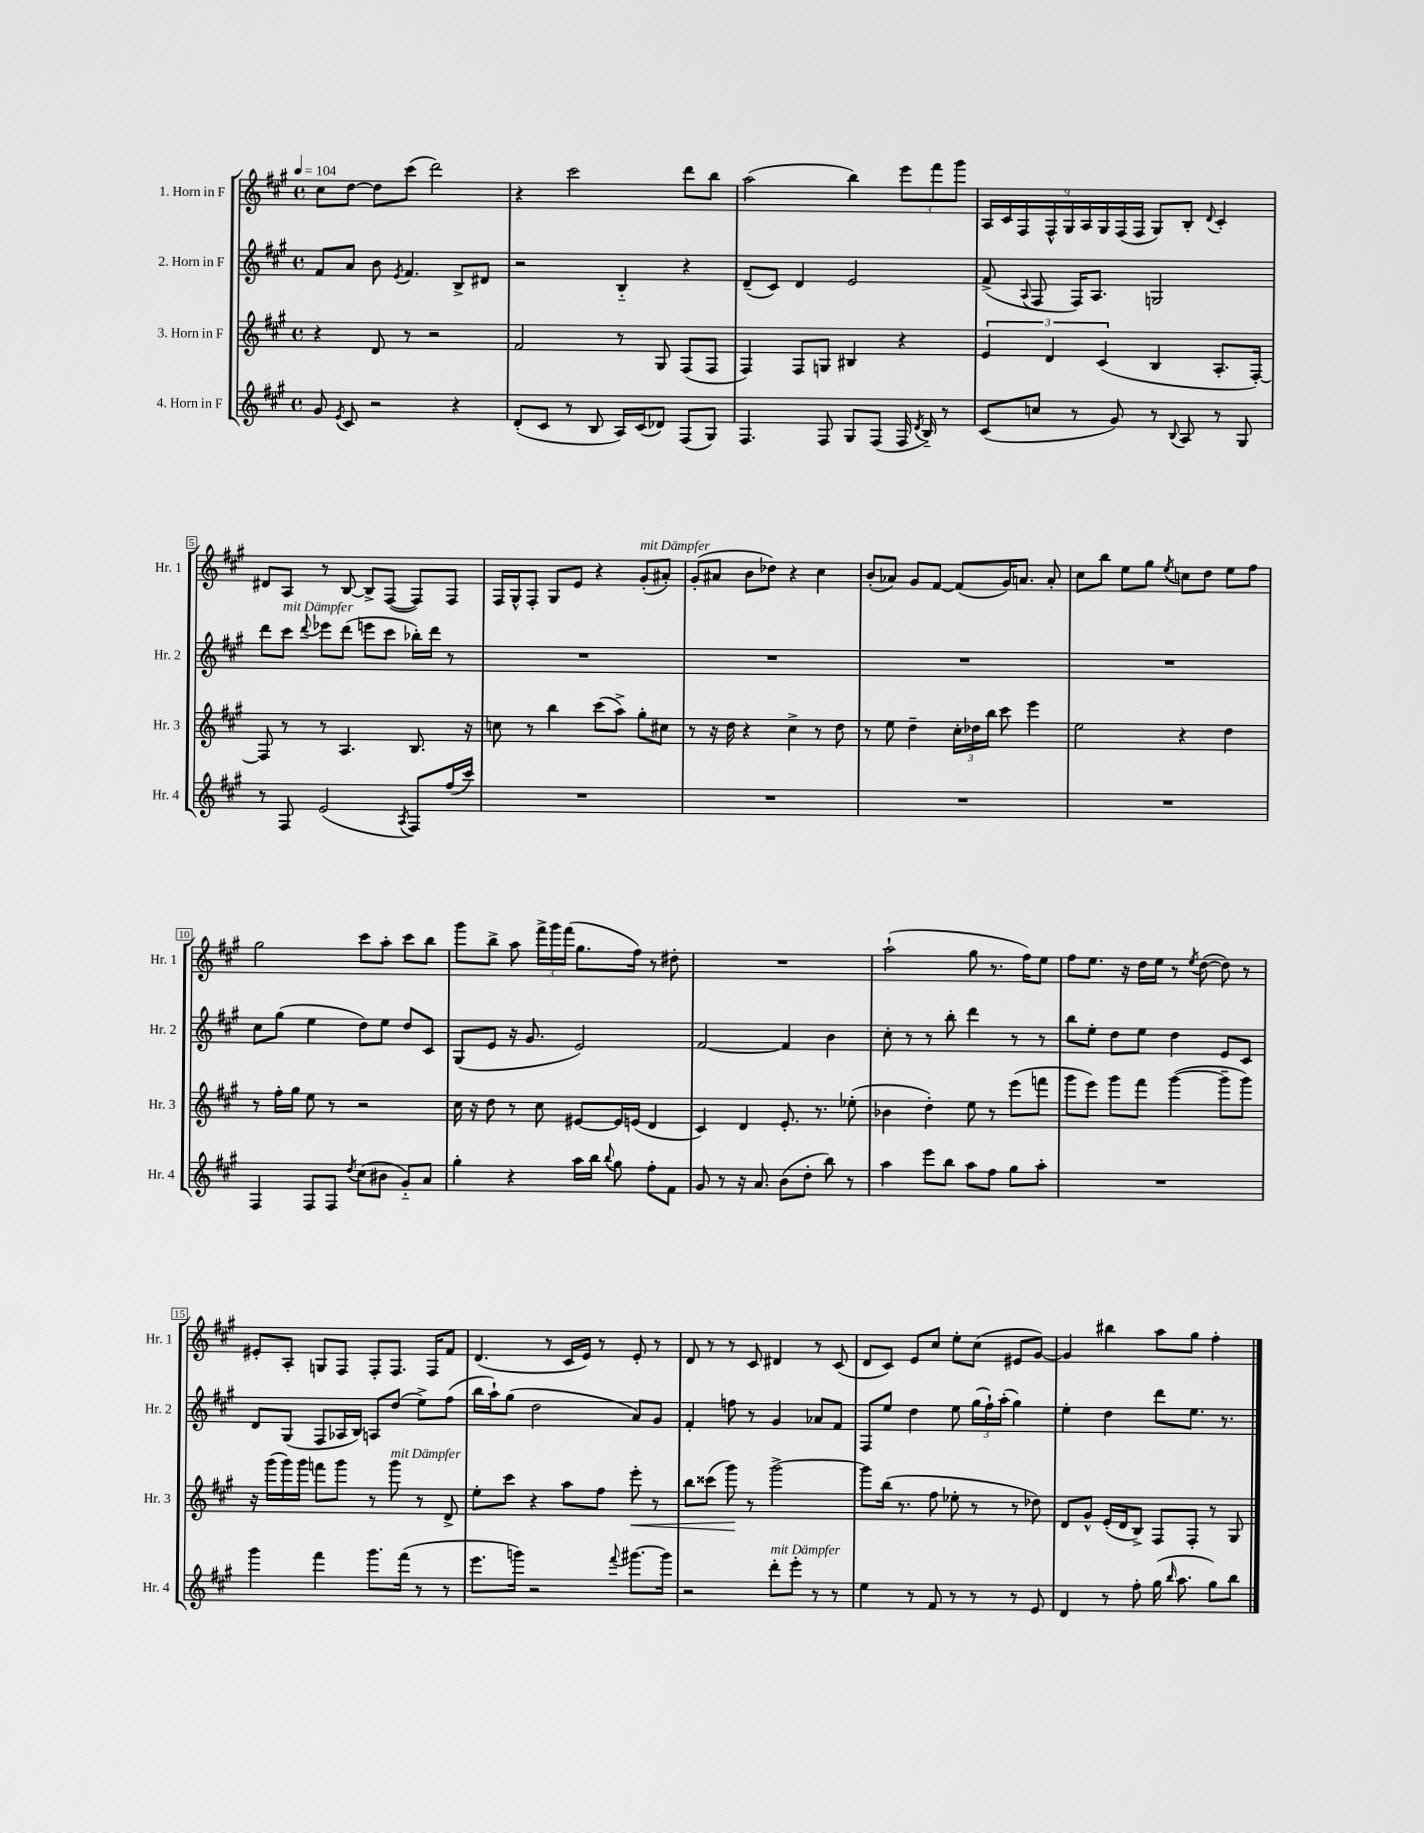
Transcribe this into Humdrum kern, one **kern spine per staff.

**kern	**kern	**dynam	**kern	**kern
*part4	*part3	*part3	*part2	*part1
*staff4	*staff3	*staff3	*staff2	*staff1
*I"4. Horn in F	*I"3. Horn in F	*	*I"2. Horn in F	*I"1. Horn in F
*I'Hr. 4	*I'Hr. 3	*	*I'Hr. 2	*I'Hr. 1
*clefG2	*clefG2	*	*clefG2	*clefG2
*k[f#c#g#]	*k[f#c#g#]	*	*k[f#c#g#]	*k[f#c#g#]
*M4/4	*M4/4	*	*M4/4	*M4/4
*met(c)	*met(c)	*	*met(c)	*met(c)
*MM104	*MM104	*	*MM104	*MM104
=1	=1	=1	=1	=1
8g#/	4r	.	8f#/L	8cc#\L
8qe/	.	.	.	.
8c#/	.	.	8a/J	[8dd\J
2r	8d/	.	8b\	8dd\L]
.	.	.	8qe/	.
.	8r	.	4.f#/	(8ccc#\J
.	2r	.	.	2ddd\)
4r	.	.	8B^/L	.
.	.	.	8d#X/J	.
=2	=2	=2	=2	=2
(8d'/L	2f#/	.	2r	4r
8c#/J	.	.	.	.
8r	.	.	.	2ccc#\
8B/	.	.	.	.
16A/LL)	8r	.	4B/	.
(16c#/J	.	.	.	.
8d-X/J)	8G#/	.	.	.
(8F#/L	(8F#/L	.	4r	8ddd\L
8G#/J)	8F#/J	.	.	8bb\J
=3	=3	=3	=3	=3
4.F#/	4F#/)	.	(8d~/L	(2aa\
.	.	.	8c#/J)	.
.	8F#/L	.	4d/	.
8F#/	8Gn/J	.	.	.
8G#/L	4B#X/	.	2e/	4bb\)
(8F#/J	.	.	.	.
16F#/	4r	.	.	12eee\L
8qd/	.	.	.	.
16B/)	.	.	.	.
.	.	.	.	12fff#\
8r	.	.	.	.
.	.	.	.	12ggg#\J
=4	=4	=4	=4	=4
(8c#/L	6e/	.	(8f#^/	18A/LL
.	.	.	.	18c#/
.	.	.	.	18F#/
.	.	.	8qqA/	.
8ccn/J	.	.	8F#/	.
.	6d/	.	.	18F#^^/
.	.	.	.	18G#/
8r	.	.	16F#/KL)	.
.	.	.	.	18A/
.	.	.	8.A/J	.
.	(6c#/	.	.	18G#/
8g#/)	.	.	.	.
.	.	.	.	(18F#/
.	.	.	.	18F#/JJ
8r	4B/	.	2Gn/	8G#/L)
8qqB/	.	.	.	.
8A/	.	.	.	8B'/J
.	.	.	.	8qqd/
8r	8.A'/L	.	.	4c#'/
8G#/	.	.	.	.
.	[16F#'/Jk)	.	.	.
!!LO:LB:g=z
=5	=5	=5	=5	=5
8r	8F#/]	.	8ddd\L	8d#X/L
!	!	!	!LO:TX:a:i:t=mit Dämpfer	!
8F#/	8r	.	8ccc#\J	8A/J
.	.	.	8qqddd/	.
(2e/	8r	.	8eee-X\L	8r
.	4.A/	.	(8ddd\J	[8B/
.	.	.	8eeen\L	8B^/L]
.	.	.	8ccc#\J	([8F#/J
8qA/	.	.	.	.
8F#/L)	8.B/	.	16bb-X'\LL)	8F#/L])
.	.	.	16ddd\JJ	.
(16ff#/L	.	.	8r	8F#/J
16ccc#/JJ)	16r	.	.	.
=6	=6	=6	=6	=6
1r	8ccn\	.	1r	16F#/LL
.	.	.	.	16G#^^/J
.	8r	.	.	8F#'/J
.	4bb\	.	.	8G#/L
.	.	.	.	8e/J
.	(8ccc#\L	.	.	4r
.	8aa^\J)	.	.	.
!	!	!	!	!LO:TX:a:i:t=mit Dämpfer
.	8gg#'\L	.	.	(8g#'/L
.	8cc#X\J	.	.	8a#X'/J)
=7	=7	=7	=7	=7
1r	8r	.	1r	(8g#'/L
.	16r	.	.	8a#X/J
.	16dd\	.	.	.
.	4r	.	.	8b\L
.	.	.	.	8dd-X\J)
.	4cc#^\	.	.	4r
.	8r	.	.	4cc#\
.	8dd\	.	.	.
=8	=8	=8	=8	=8
1r	8r	.	1r	(8b'/L
.	8ee\	.	.	8a-X/J)
.	4dd~\	.	.	8g#/L
.	.	.	.	[8f#/J
.	24cc#'\LL	.	.	(8f#/L]
.	24dd-X\	.	.	.
.	24bb\JJ	.	.	.
.	8ccc#\	.	.	16g#/K)
.	.	.	.	8.an/J
.	4eee\	.	.	.
.	.	.	.	8a'/
=9	=9	=9	=9	=9
1r	2ee\	.	1r	8cc#\L
.	.	.	.	8bb\J
.	.	.	.	8ee\L
.	.	.	.	8gg#\J
.	.	.	.	8qee/
.	4r	.	.	8ccn\L
.	.	.	.	8dd\J
.	4dd\	.	.	8ee\L
.	.	.	.	8ff#\J
!!LO:LB:g=z
=10	=10	=10	=10	=10
4F#/	8r	.	8cc#\L	2gg#\
.	16ff#'\LL	.	(8gg#\J	.
.	16gg#\JJ	.	.	.
8F#/L	8ee\	.	4ee\	.
8F#/J	8r	.	.	.
8qdd/	.	.	.	.
(8cc#\L	2r	.	8dd\L)	8ccc#\L
8b#X\J	.	.	8ee\J	8aa'\J
8g#/L)	.	.	8dd/L	8ccc#\L
8a/J	.	.	8c#/J	8bb\J
=11	=11	=11	=11	=11
4gg#'\	16cc#\	.	(8G#/L	8ggg#\L
.	16r	.	.	.
.	8dd\	.	8e/J	8bb^\J
4r	8r	.	16r	8aa\
.	.	.	8.g#/	.
.	8cc#\	.	.	24fff#^\LL
.	.	.	.	24ggg#\
.	.	.	.	(24fff#\JJ
16aa\LL	[8e#X/L	.	2e/)	8.gg#\L
16bb\JJ	.	.	.	.
8qqbb/	.	.	.	.
8gg#\	16e#/L]	.	.	.
.	(16en/JJ	.	.	16ff#\Jk)
8ff#'\L	4d/	.	.	8r
8f#\J	.	.	.	8dd#X'\
=12	=12	=12	=12	=12
8g#/	4c#/)	.	[2f#/	1r
8r	.	.	.	.
16r	4d/	.	.	.
8.a/	.	.	.	.
(8b\L	8.e'/	.	4f#/]	.
8dd'\J	.	.	.	.
.	8.r	.	.	.
8bb\)	.	.	4b\	.
8r	(8ee-X'\	.	.	.
=13	=13	=13	=13	=13
4aa\	4b-X\	.	8cc#'\	(2aa`\
.	.	.	8r	.
8eee\L	4dd'\)	.	8r	.
8bb\J	.	.	8bb'\	.
8aa\L	8ee\	.	4ddd\	8gg#\
8ff#\J	8r	.	.	8.r
8gg#\L	(8eee\L	.	8r	.
.	.	.	.	16ff#\KL)
8aa'\J	8fffn\J	.	8r	8ee\J
=14	=14	=14	=14	=14
1r	8ggg#\L	.	8bb\L	8ff#\L
.	8eee\J)	.	8ee'\J	8.ee\J
.	8ggg#\L	.	8dd\L	.
.	.	.	.	16r
.	8fff#\J	.	8ee\J	16dd\LL
.	.	.	.	16ee\JJ
.	([4ggg#\	.	4dd\	8r
.	.	.	.	8qee/
.	.	.	.	([8dd\
.	8ggg#~\L]	.	8e/L	8dd\])
.	8ggg#\J)	.	8c#/J	8r
!!LO:LB:g=z
=15	=15	=15	=15	=15
4ggg#\	16r	.	8d/L	8e#X'/L
.	(16ggg#\LL	.	.	.
.	16ggg#\)	.	(8G#/J	8A'/J
.	16ggg#\JJ	.	.	.
4fff#\	8fffn\L	.	8F#/L	8Gn/L
.	8ggg#\J	.	16A-X/L	8F#/J
.	.	.	16B/JJ)	.
8.ggg#\L	8r	.	8An/L	8F#'/L
!	!LO:TX:a:i:t=mit Dämpfer	!	!	!
.	8ggg#\	.	(8dd/J	8.F#/J
(16fff#\Jk	.	.	.	.
8r	8r	.	8ee^\L)	.
.	.	.	.	16F#/KL
8r	8d^/	.	(8ff#\J	8f#/J
=16	=16	=16	=16	=16
8.eee\L	8ee'\L	.	16bb\LL	(4.d/
.	.	.	16aa`\J)	.
.	8ccc#\J	.	(8gg#\J	.
16gggn\Jk)	.	.	.	.
2r	4r	.	2dd\	.
.	.	.	.	8r
.	8aa\L	.	.	16c#/LL
.	.	.	.	16e/JJ)
.	8ff#\J	.	.	8r
8qqfff#/	.	.	.	.
!	!	!LO:HP:b	!	!
[8.ggg#X\L	8eee'\	<	8a/L)	8e'/
.	8r	.	8g#/J	8r
16ggg#\Jk]	.	.	.	.
=17	=17	=17	=17	=17
2r	8bb\L	.	4f#'/	8d/
.	(8ccc##X\J	.	.	8r
.	8ggg#\)	.	8ffn\	8r
.	8r	[	8r	8c#/
!LO:TX:a:i:t=mit Dämpfer	!	!	!	!
8ddd'\L	[2ggg#^\	.	4g#/	4d#X/
8eee'\J	.	.	.	.
8r	.	.	8a-X/L	8r
8r	.	.	8f#/J	(8c#/
=18	=18	=18	=18	=18
4ee\	8ggg#\L]	.	8F#/L	8d/L
.	(16bb\Jk	.	8ee/J	8c#/J)
.	8.r	.	.	.
8r	.	.	4dd\	8e/L
8f#/	8ff#\	.	.	8cc#/J
8r	8ee-X'\	.	8ee\	8ee'\L
8r	8r	.	(24gg#\LL	(8cc#\J
.	.	.	24ff#`\)	.
.	.	.	(24aa'\JJ	.
8r	8r	.	4gg#\)	8e#X/L
8e/	8dd-X\)	.	.	[8g#/J)
=19	=19	=19	=19	=19
4d/	8d/L	.	4ee'\	4g#/]
.	8g#^^/J	.	.	.
8r	(16e'/LL	.	4dd\	4bb#X\
.	16d/J	.	.	.
8ff#'\	8B^/J)	.	.	.
(16gg#\	8F#/L	.	8ddd\L	8aa\L
16qqbb/	.	.	.	.
8.aa\	.	.	.	.
.	8F#'/J	.	8.ee\J	8gg#\J
8gg#\L)	8r	.	.	4ff#'\
.	.	.	8.r	.
8bb\J	8G#/	.	.	.
==	==	==	==	==
*-	*-	*-	*-	*-
